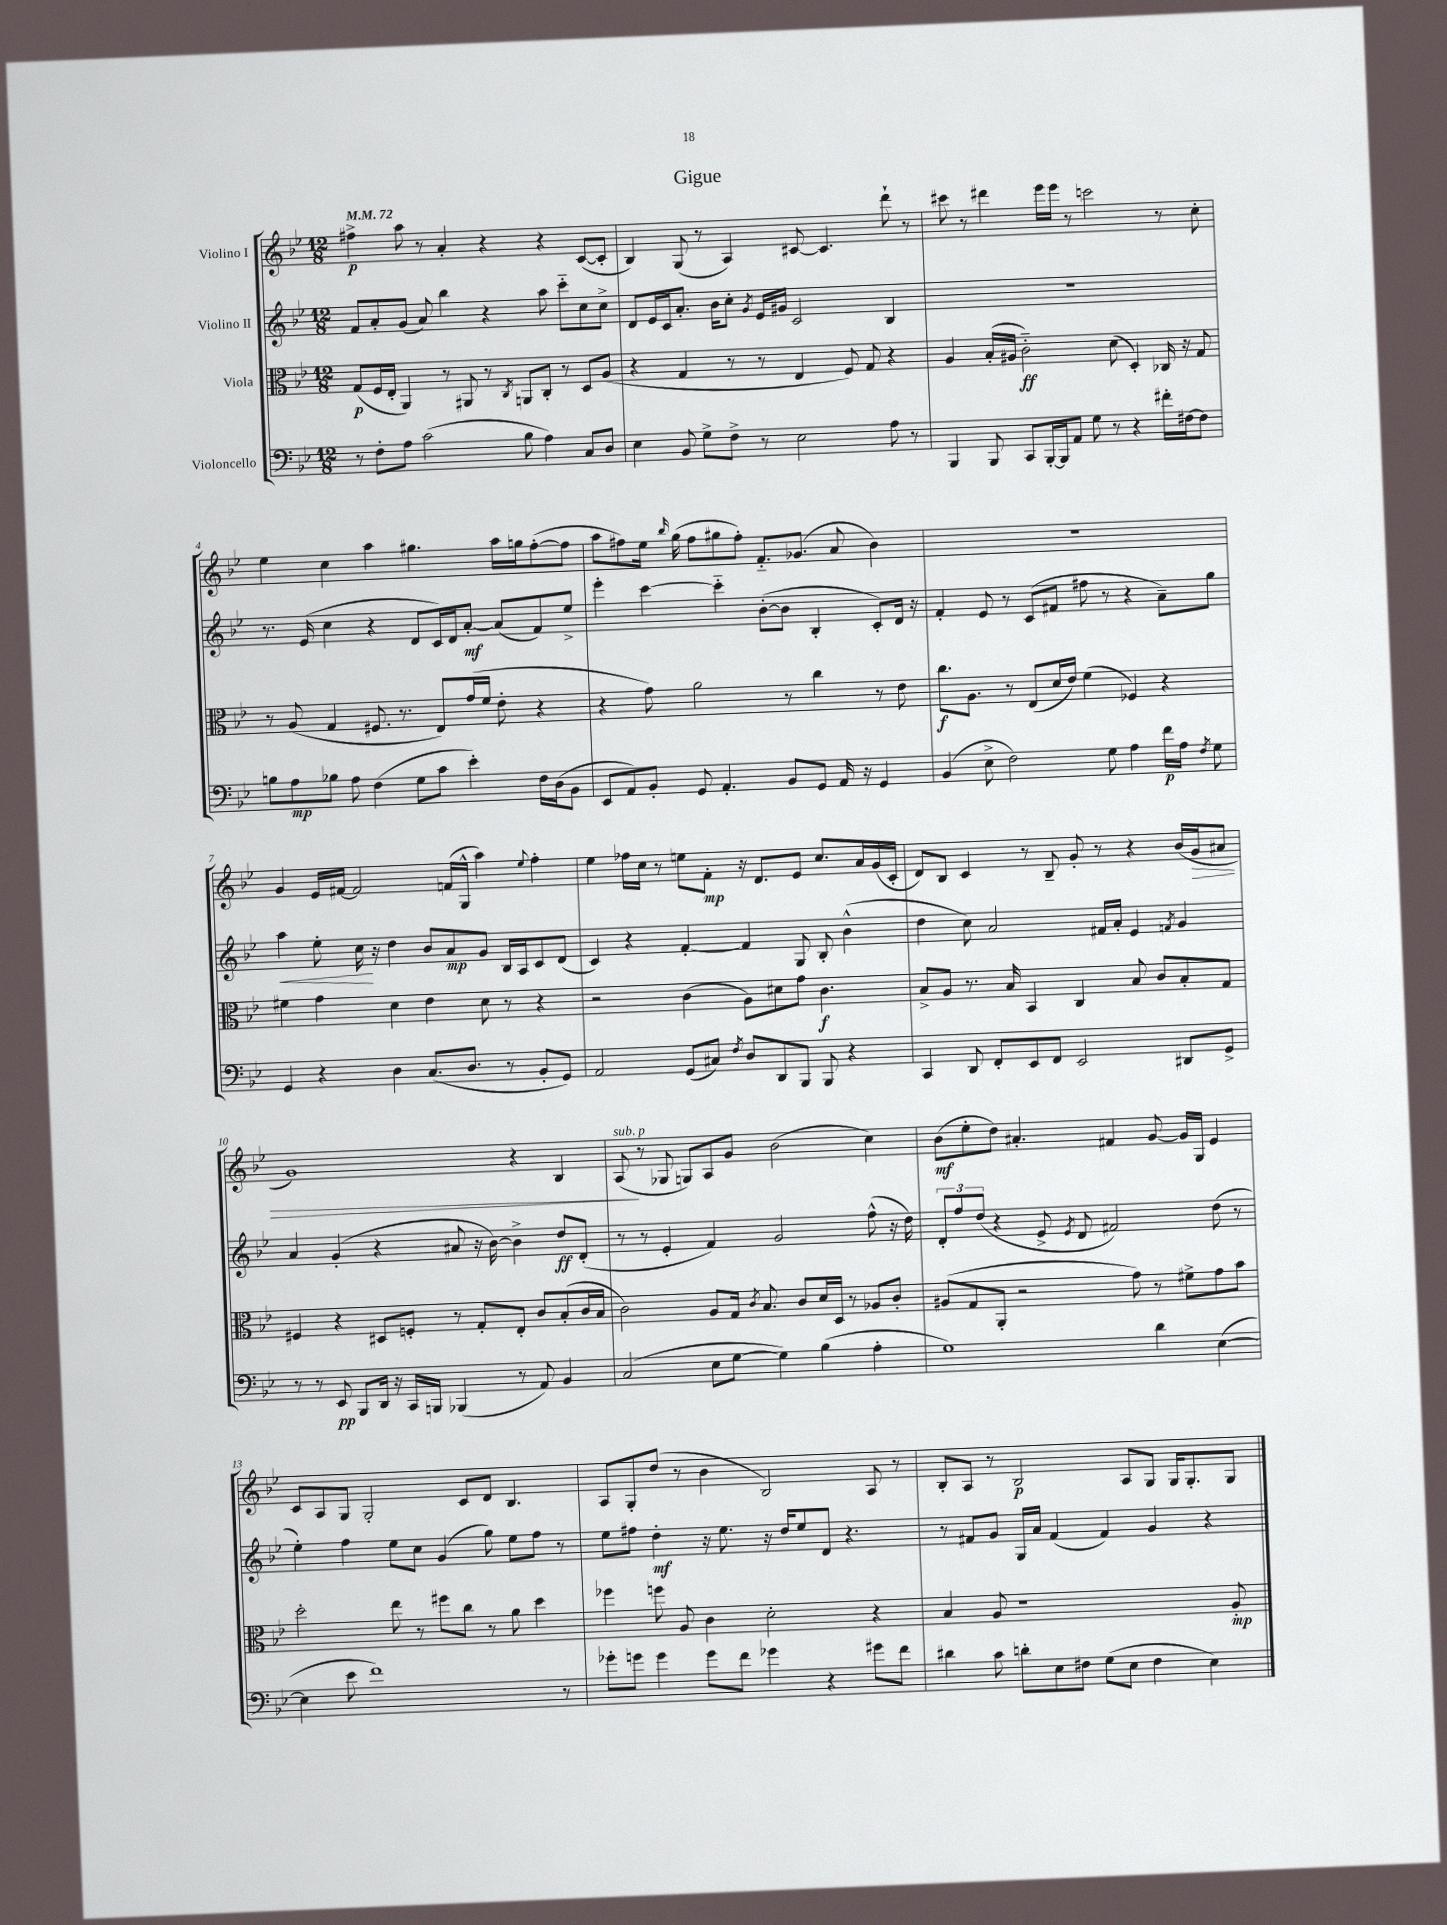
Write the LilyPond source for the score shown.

\header { title = "Gigue" }
<<
\new StaffGroup <<
\new Staff = "s0" \with { instrumentName = "Violino I" } {
    \clef treble \key bes \major \numericTimeSignature \time 12/8 \tempo 4 = 72
    \autoBeamOff fis''4->\p a''8 r8 a'4-. r4 r4 c'8[~( c'8]-. |
    bes4) g8( r8 a4) cis'8~ cis'4. d'''8-! r8 |
    cis'''8 r8 dis'''4 ees'''16[ ees'''16] r8 c'''2 r8 c''8-. |
    ees''4 c''4 a''4 gis''4. a''16[ g''16 f''8~-.( f''8] |
    a''8[ fis''8) ees''16] \grace { bes''16 } g''16( fis''8[ gis''8 fis''8]-.) f'8.[-_ ges'8.]( a'8 bes'4) |
    R1. |
    g'4 ees'16[ fis'16]~ fis'2 f'16[( g16]-^ a''4) \appoggiatura { ees''8 } f''4-. |
    ees''4 fes''16[ c''16] r8 e''8[ f'8]-.\mp r16 d'8.[ ees'8] c''8.[ a'16 g'16( c'16]-. |
    d'8[) bes8] c'4 r8 bes8-- g'8-. r8 r4 bes'16[( g'16\> ais'8] |
    g'1) r4 bes4 |
    a8\!^\markup { \italic "sub. p" }( r8 ges8 g8[) a8 g'8] bes'2( c''4) |
    bes'8[\mf( ees''8-. d''8]) ais'4.-. fis'4 g'8~ g'16[ g16] ees'4 |
    c'8[ a8 g8] g2-. c'8[ d'8] bes4. |
    a8[ g8-. d''8]( r8 bes'4 bes2) a8 r8 |
    bes8[-. a8] r8 bes2\p a8[ g8] g16[ g8.-. g8] \bar "|." |
}
\new Staff = "s1" \with { instrumentName = "Violino II" } {
    \clef treble \key bes \major \numericTimeSignature \time 12/8
    \autoBeamOff f'8[ a'8-. g'8]( a'8) bes''4 r4 a''8 c'''8[-_ c''8 c''8]-> |
    d'8[ ees'16 c'16 a'8.]-. bes'16[ c''8]-. \acciaccatura { g'8 } ees'16[ gis'16] c'2 bes4 |
    R1. |
    r8. ees'16( c''4 r4 d'8[ c'16) d'16 a'8]~-.\mf a'8[( f'8) ees''8]-> |
    ees'''4-. c'''4~ c'''4-_ bes'8[~-.( bes'8] bes4-. c'8[-.) d'16] r16 |
    f'4-. ees'8 r8 c'8[( fis'8] fis''8 r8 r4 a'8[--) g''8] |
    a''4\< ees''8-. c''16\! r16 d''4 bes'8[ a'8\mp g'8] bes16[ a16 c'8 d'8]( |
    c'4) r4 f'4~-. f'4 g8 bes8-. bes'4-^( |
    d''4 c''8) a'2 fis'16[ a'16]-. ees'4 \acciaccatura { f'8 } g'4 |
    a'4 g'4-.( r4 ais'8 r16 bes'16~) bes'4-> d''8[\ff d'8]-.( |
    r8 r8 ees'4-. f'4) g'2 f''8-^( r16 d''16) |
    \tuplet 3/2 { d'8[-. f''8 d''8]( } r4 ees'8-> \acciaccatura { ees'8 } d'8 fis'2) d''8( r8 |
    ees''4-.) f''4 ees''8[ c''8] g'4( g''8) ees''8[ f''8] r8 |
    ees''8[ fis''8] d''4-.\mf r16 ees''8. r16 d''16[ ees''8 d'8] r4. |
    r8 fis'8[ g'8] g16[ a'16] fis'4( fis'4) g'4 r4 \bar "|." |
}
\new Staff = "s2" \with { instrumentName = "Viola" } {
    \clef alto \key bes \major \numericTimeSignature \time 12/8
    \autoBeamOff g8[\p( f16 ees16]-. a,4) r8 ais,8 r8 \acciaccatura { c8 } a,8[ c8]-. r8 d8[ a8]( |
    r4 g4 r8 r8 ees4 f8) g8 r4 |
    a4 bes16[-.( ais16] c'2-_\ff) d'8( d4-.) ces16 r16 g8 |
    r8 a8( g4 fis8. r8. ees8[) g'16( f'16] ees'8-. r4 |
    r4 g'8) a'2 r8 c''4 r8 ees'8 |
    c''8.[\f a8.] r8 ees8[( d'16 ees'16]) f'4( fes4) r4 |
    fis'4 g'4 d'4 ees'4 d'8 r8 r4 |
    r2 c'4( a8[) dis'8 g'8] c'4.\f |
    bes8[-> a8] r8. bes16 bes,4 c4 bes8 c'8[ bes8-. g8] |
    fis4 r4 dis8[ f8]-. r8 g8[-. ees8]-. c'8[ bes8-.( c'16 bes16] |
    c'2) a8[ g16] \acciaccatura { c'8 } bes8. c'8[ d'16 d16] r8 aes8[ c'8]-. |
    ais8[( g8 a,8]-. r2 g'8) r8 fis'8[-> g'8 bes'8] |
    d''2-. ees''8 r8 fis''8[ c''8] r8 a'8 d''4 |
    fes''4 f''8 a8 c'4 d'2-. r4 |
    bes4 a8 r1 a8-.\mp \bar "|." |
}
\new Staff = "s3" \with { instrumentName = "Violoncello" } {
    \clef bass \key bes \major \numericTimeSignature \time 12/8
    \autoBeamOff r8 f8[-. a8] c'2( bes8 a4) c8[ d8] |
    ees4 bes,8 g8[-> f8]-> r8 ees2 a8 r8 |
    bes,,4 bes,,8 c,8[ bes,,16~-. bes,,16 a,8] g8 r8 r4 fis'16[-. fis16~ fis8] |
    b8[ a8\mp bes8] a8 f4( g8[ c'8] ees'4-.) f16[ d16( bes,8] |
    ees,8[ a,8) bes,8]-. g,8 a,4.-. bes,8[ g,8] a,16 r16 g,4 |
    bes,4( ees8-> f2) g8 a4 f'16[\p a16] \acciaccatura { f8 } g8 |
    g,4 r4 d4 c8.[( d8.] r8 bes,8[-. g,8]) |
    a,2 g,8[( cis8]) \acciaccatura { f8 } d8[ d,8 bes,,8] bes,,8 r4 |
    c,4 d,8 f,8[-. ees,8 f,8] ees,2 dis,8[ g,8]-> |
    r8 r8 ees,8\pp bes,,8[ d,16] r16 c,16[ b,,16] bes,,4( r8 a,8) bes,4 |
    c2( ees8[ g8]~ g4) bes4( a4-. |
    g1) d'4 ees4~( |
    ees4 ees'8 f'1) r8 |
    ges'8[-. g'8] g'4 g'8[ f'8] ges'4 r4 gis'8[ f'8] |
    dis'4 c'8 d'8[-. ees8 fis8] g8[( ees8] fis4 ees4) \bar "|." |
}
>>
>>
